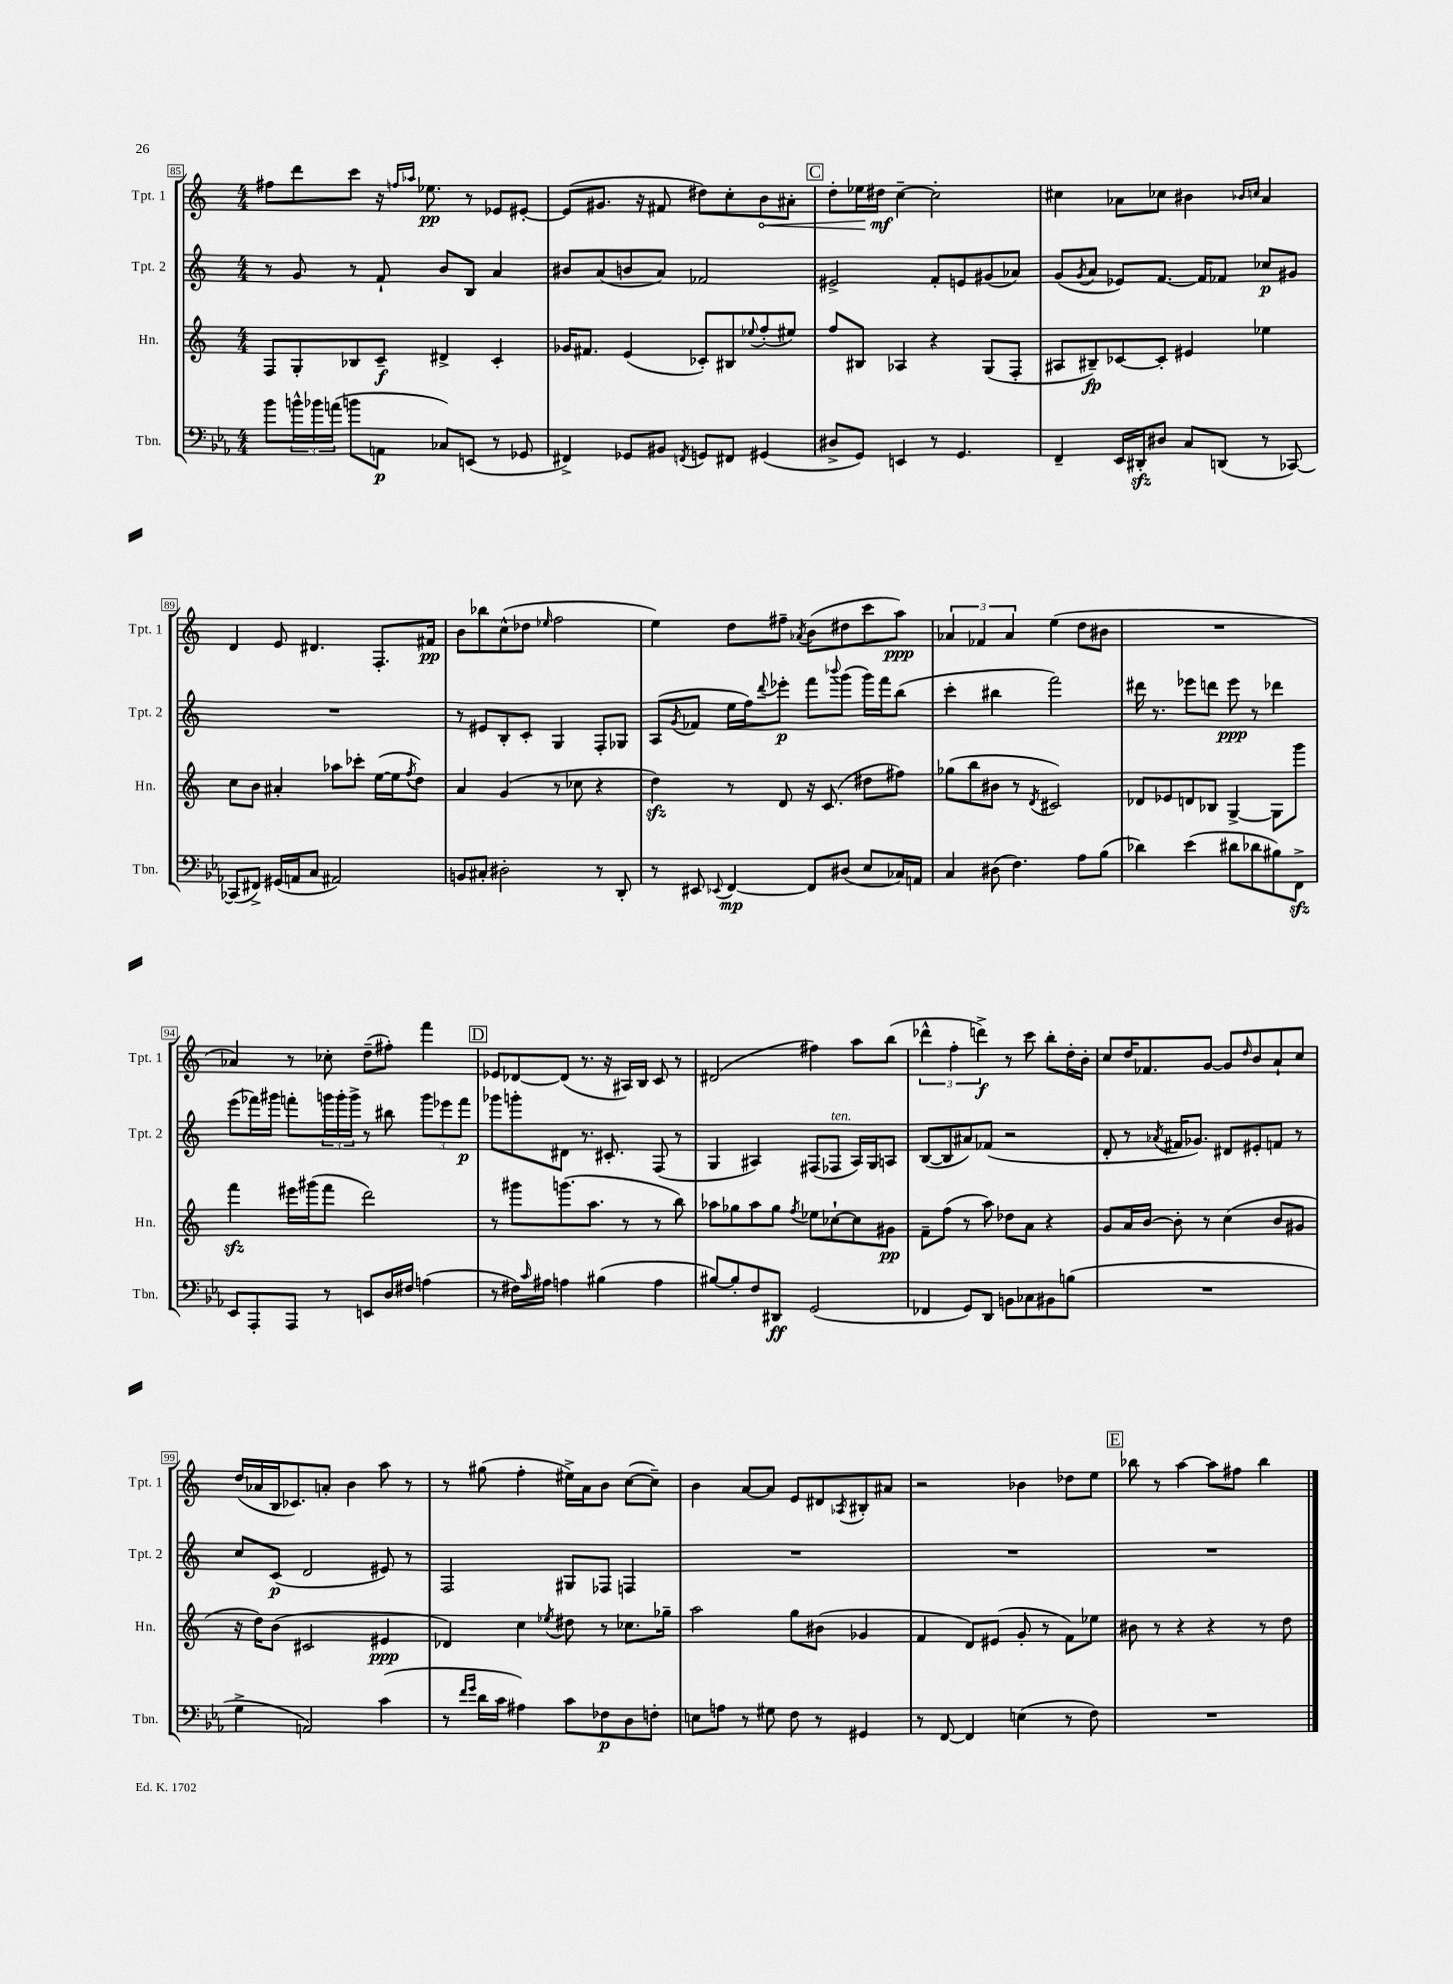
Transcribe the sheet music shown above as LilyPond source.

<<
\new StaffGroup <<
\new Staff = "s0" \with { instrumentName = "Tpt. 1" shortInstrumentName = "Tpt. 1" } {
    \clef treble \key c \major \numericTimeSignature \time 4/4
    fis''8 d'''8 c'''8 r16 \grace { f''16 aes''16 } ees''8.\pp r8 ees'8 eis'8~-. |
    eis'8( gis'8. r16 fis'8 dis''8) c''8-. \once \override Hairpin.circled-tip = ##t b'8\< ais'8-. |
    \mark \markup { \box "C" } d''8-. ees''16 dis''16\mf\! c''4~-- c''2-. |
    cis''4 aes'8 ces''8 bis'4 \grace { bes'16 c''16 } aes'4 |
    d'4 e'8 dis'4. f8.-. fis'16\pp |
    b'8 bes''8 c''8-^( des''8 \grace { ees''16 } f''2 |
    e''4) d''8 fis''8-- \acciaccatura { aes'8 } b'8( dis''8 c'''8 a''8\ppp) |
    \tuplet 3/2 { aes'4 fes'4 aes'4 } e''4( d''8 bis'8 |
    R1 |
    aes'4) r8 ces''8-. d''8--( fis''8-.) f'''4 |
    \mark \markup { \box "D" } ees'8 des'8~ des'8( r8. r16 ais16) b16 c'8 r8 |
    dis'2( fis''4) a''8 b''8( |
    \tuplet 3/2 { des'''4-^ f''4-. d'''4->\f) } r8 c'''8 b''8-. d''16-. b'16-. |
    c''8 d''16 fes'8. g'8~ g'8 \grace { d''16 } b'8 a'8-! c''8 |
    d''16( aes'16 b16 ces'8.) a'8-. b'4 a''8 r8 |
    r8 gis''8( f''4-. eis''16->) a'16 b'8 c''8~( c''8--) |
    b'4 a'8~ a'8 e'8 dis'8 \acciaccatura { aes8 } bis8-. ais'8 |
    r2 bes'4 des''8 e''8 |
    \mark \markup { \box "E" } bes''8 r8 a''4~ a''8 fis''8 bes''4 \bar "|." |
}
\new Staff = "s1" \with { instrumentName = "Tpt. 2" shortInstrumentName = "Tpt. 2" } {
    \clef treble \key c \major \numericTimeSignature \time 4/4
    r8 g'8 r8 f'8-! b'8 b8 a'4 |
    bis'8 a'8( b'8 a'8) fes'2 |
    \mark \markup { \box "C" } eis'2-> f'8-. e'8 gis'8( aes'8) |
    g'8( \acciaccatura { g'8 } a'8 ees'8) f'8.~ f'16 fes'8 ces''8\p gis'8 |
    R1 |
    r8 eis'8 b8-. c'8-. g4 f8-. ges8 |
    a8( \acciaccatura { g'8 } fes'8 e''16 f''16) \appoggiatura { d'''8 } ees'''8-.\p f'''8 \appoggiatura { bes'''8 } g'''8( g'''16) f'''16 b''8( |
    c'''4-. bis''4 f'''2) |
    dis'''16 r8. ees'''8 d'''8 ees'''8\ppp r8 des'''4 |
    e'''8( fes'''16) gis'''16 f'''8-. \tuplet 3/2 { g'''16 g'''16-. g'''16-> } r8 bis''8 \tuplet 3/2 { g'''8 ees'''8 f'''8\p } |
    \mark \markup { \box "D" } ges'''8 g'''8-. dis'8 r8. cis'8.-. f8( r8 |
    g4 ais4) fis8( fes8^\markup { \italic "ten." } ais16) g16 a8 |
    b8~( b8 ais'8) fes'8( r2 |
    d'8-. r8 \acciaccatura { aes'8 } fis'16 ges'8.) dis'8 eis'8-. f'8 r8 |
    c''8 c'8\p( d'2 eis'8) r8 |
    f2 gis8 fes8 f4 |
    R1 |
    R1 |
    \mark \markup { \box "E" } R1 \bar "|." |
}
\new Staff = "s2" \with { instrumentName = "Hn." shortInstrumentName = "Hn." } {
    \clef treble \key c \major \numericTimeSignature \time 4/4
    f8 g8-. bes8 c'8--\f dis'4-> c'4-. |
    ges'16 fis'8. e'4( ces'8-.) bis8 \appoggiatura { ees''8 } f''8-.( eis''8) |
    \mark \markup { \box "C" } f''8 bis8 aes4 r4 g8( f8-. |
    ais8 bis8--\fp) ces'8~ ces'8-. eis'4 ees''4 |
    c''8 b'8 ais'4-. aes''8 ces'''8-. e''16~( e''16 \acciaccatura { f''8 } d''8) |
    a'4 g'4( r8 ces''8 r4 |
    d''4\sfz) r8 d'8 r16 c'8.( dis''8 fis''8) |
    ges''8( b''8 bis'8 r8 \acciaccatura { d'8 } cis'2) |
    des'8 ees'8 d'8 bes8 g4~-> g8 g'''8 |
    f'''4\sfz eis'''16 gis'''16( f'''8 d'''2) |
    \mark \markup { \box "D" } r8 gis'''8 g'''8.( a''8. r8 r8 b''8) |
    aes''8 ges''8 aes''8 ges''8 \acciaccatura { f''8 } ees''8 ces''8~-! ces''8 gis'8\pp |
    f'8-- f''8( r8 a''8) des''8 a'8 r4 |
    g'8 a'16 b'16~ b'8-. r8 c''4( b'8 gis'8 |
    r16 d''16) b'8( cis'2 eis'4\ppp |
    des'4) c''4 \acciaccatura { ees''8 } dis''8 r8 ces''8. ges''16-- |
    a''2 g''8 bis'8( ges'4 |
    f'4 d'8) eis'8( g'8-. r8 f'8) ees''8 |
    \mark \markup { \box "E" } bis'8 r8 r4 r4 r8 d''8 \bar "|." |
}
\new Staff = "s3" \with { instrumentName = "Tbn." shortInstrumentName = "Tbn." } {
    \clef bass \key ees \major \numericTimeSignature \time 4/4
    bes'8 \tuplet 3/2 { b'16-^ bes'16 a'16( } b'8 a,8\p ces8) e,8( r8 ges,8 |
    fis,4->) ges,8 bis,8 \acciaccatura { f,8 } g,8 fis,8 gis,4( |
    \mark \markup { \box "C" } dis8-> g,8) e,4 r8 g,4. |
    f,4-- ees,16 dis,16-.\sfz dis8 c8 d,8( r8 ces,8~) |
    ces,8( fis,8->) gis,16( a,16 c8 ais,2) |
    b,8 cis8-. dis2-. r8 d,8-. |
    r8 eis,8 \appoggiatura { ees,8 } f,4~\mp f,8 dis8( ees8 ces16) a,16 |
    c4 dis8( f4.) aes8 bes8( |
    des'4) ees'4( dis'8 des'8 bis8) f,8->\sfz |
    ees,8 aes,,8-. aes,,8 r8 e,8 d16 fis16 a4( |
    \mark \markup { \box "D" } r8 fis16) \grace { c'16 } ais16 a4 bis4( a4 |
    bis8~) bis8-. f8 dis,8\ff g,2( |
    fes,4 g,8) d,8 b,8 ces8 bis,8 b8( |
    R1 |
    g4-> a,2) c'4( |
    r8 \grace { f'16 g'16 } d'16 c'16 ais4) c'8 fes8\p d8 f8-. |
    e8 a8 r8 gis8 f8 r8 gis,4 |
    r8 f,8~ f,4 e4( r8 f8) |
    \mark \markup { \box "E" } R1 \bar "|." |
}
>>
>>
\layout { \context { \Score currentBarNumber = #85 \override BarNumber.stencil = #(make-stencil-boxer 0.1 0.3 ly:text-interface::print) } }
